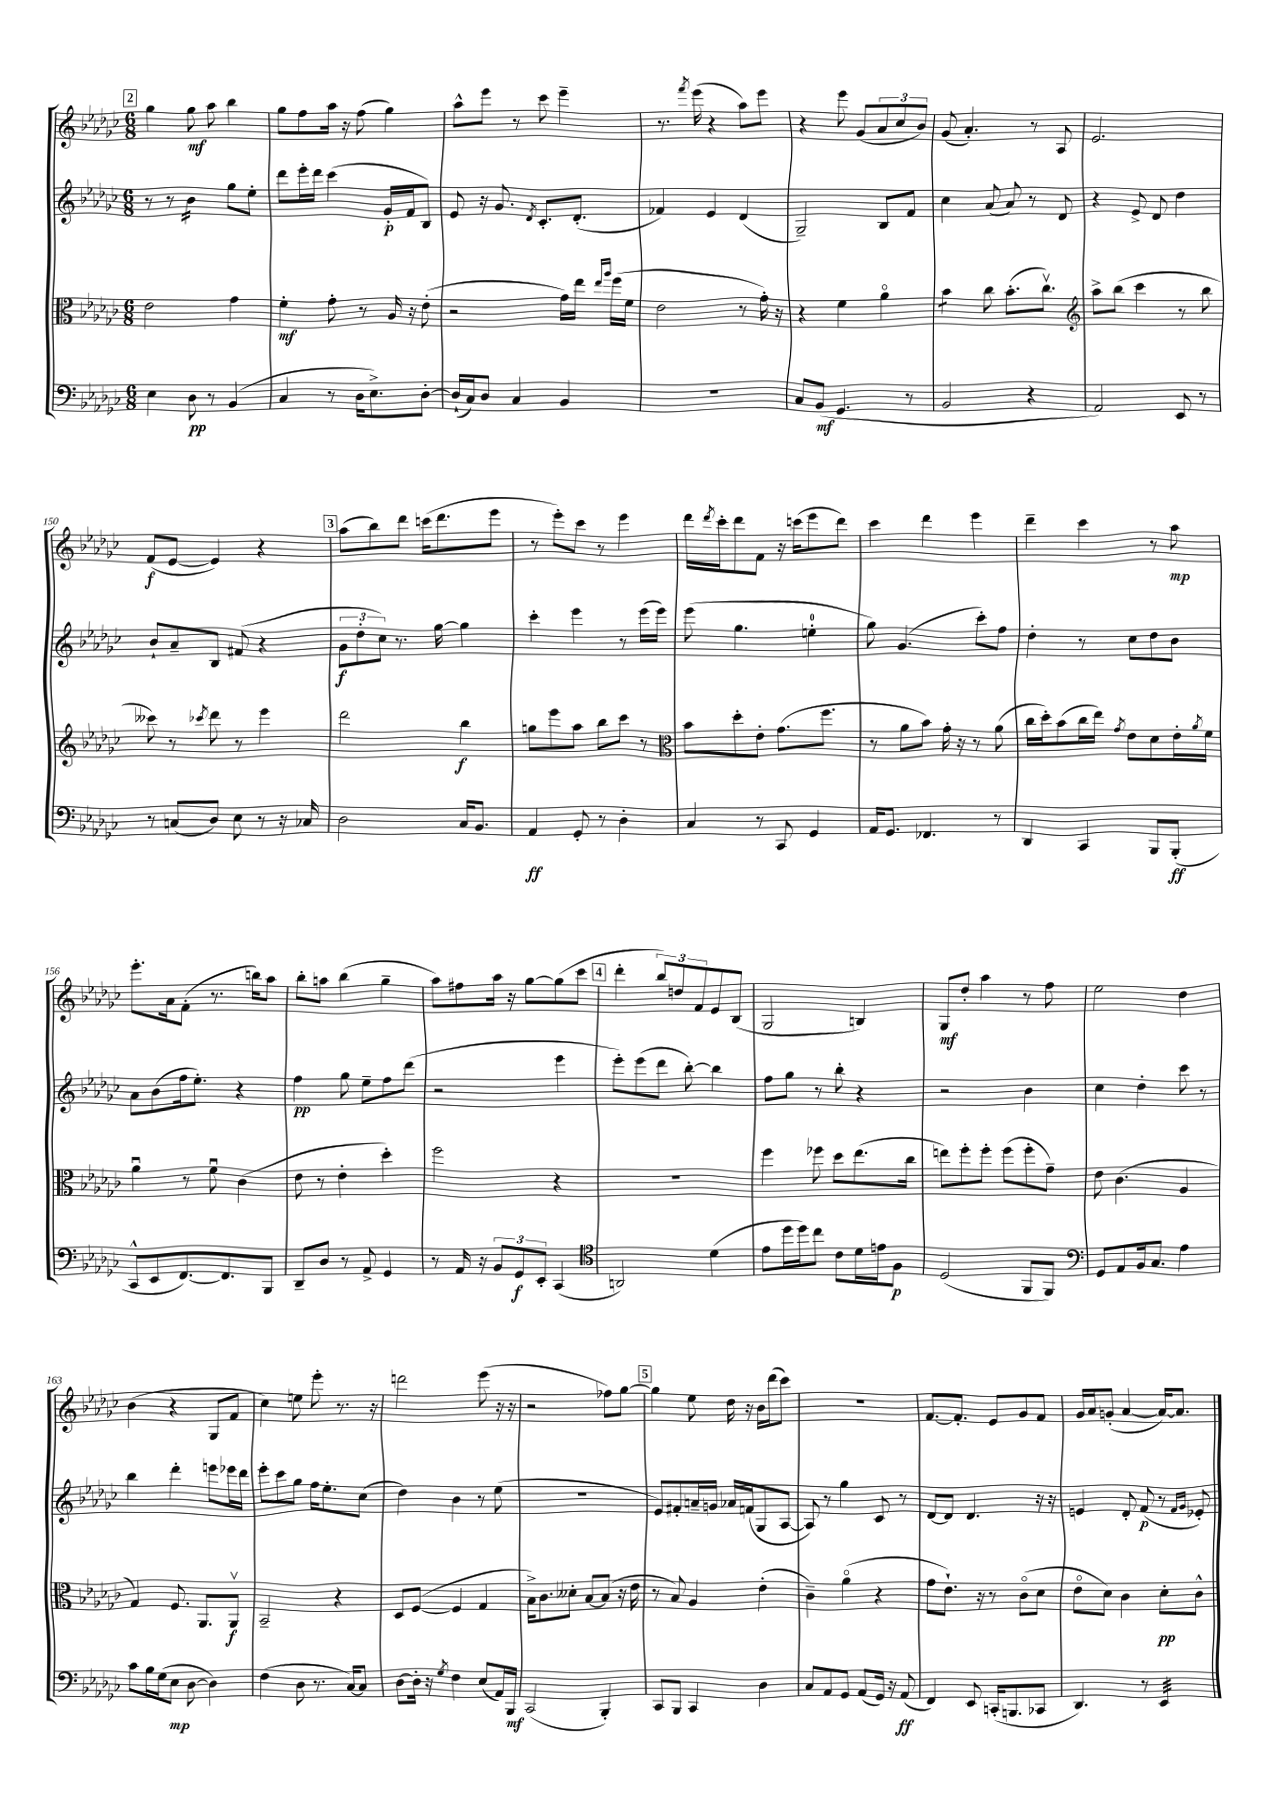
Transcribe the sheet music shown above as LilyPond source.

<<
\new StaffGroup <<
\new Staff = "s0" {
    \clef treble \key ges \major \numericTimeSignature \time 6/8
    \mark \markup { \box "2" } ges''4 ges''8\mf aes''8 bes''4 |
    ges''8 f''8 aes''16 r16 f''8( ges''4) |
    aes''8-^ ees'''8 r8 ces'''8 ees'''4-- |
    r8. \acciaccatura { f'''8 } ees'''16( r4 aes''8) ees'''8 |
    r4 ees'''8 ges'8( \tuplet 3/2 { aes'8 ces''8 bes'8) } |
    ges'8( aes'4.-.) r8 aes8 |
    ees'2. |
    f'8\f( ees'8~ ees'4) r4 |
    \mark \markup { \box "3" } aes''8( bes''8) des'''8 c'''16( des'''8. ees'''8 |
    r8 ees'''8-.) ces'''8 r8 ees'''4 |
    des'''16 \acciaccatura { des'''8 } ces'''16-. des'''8 f'8 r16 c'''16( ees'''8 des'''8) |
    ces'''4 des'''4 ees'''4 |
    des'''4-- ces'''4 r8 aes''8\mp |
    ees'''8.-. aes'16 f'8-.( r8. b''16) aes''8 |
    bes''8-. a''8 bes''4( ges''4-- |
    aes''8) fis''8 aes''16 r16 ges''8~ ges''8( ces'''8 |
    \mark \markup { \box "4" } des'''4-. \tuplet 3/2 { bes''8) d''8 f'8 } ees'8 bes8( |
    ges2 b4) |
    ges8\mf des''8-. aes''4 r8 f''8 |
    ees''2 des''4 |
    bes'4( r4 ges8 f'8 |
    ces''4) e''8 ees'''8-. r8. r16 |
    d'''2 ees'''8( r16 r16 |
    r2 fes''8) ges''8~ |
    \mark \markup { \box "5" } ges''4 ees''8 des''16 r16 bes'16 des'''16( ces'''8) |
    R2. |
    f'8.~ f'8.-. ees'8 ges'8 f'8 |
    ges'16 aes'16 g'8-.( aes'4~ aes'16~) aes'8. \bar "|." |
}
\new Staff = "s1" {
    \clef treble \key ges \major \numericTimeSignature \time 6/8
    \mark \markup { \box "2" } r8 r8 bes'4:16 ges''8 ees''8-. |
    des'''8 ees'''16-. des'''16 ces'''4( ges'16-.\p f'16 bes8) |
    ees'8 r16 ges'8. \acciaccatura { des'8 } ces'8.-. des'8.-.( |
    fes'4) ees'4 des'4( |
    ges2--) bes8 f'8 |
    ces''4 aes'8( aes'8) r8 des'8 |
    r4 ees'8-> des'8 des''4 |
    bes'8-! aes'8-- bes8 fis'8( r4 |
    \mark \markup { \box "3" } \tuplet 3/2 { ges'8\f des''8-. ces''8) } r8. ges''16~ ges''4 |
    ces'''4-. ees'''4 r8 ees'''16( ees'''16) |
    ees'''8( ges''4. e''4-0-. |
    ges''8) ges'4.( ces'''8-.) f''8 |
    des''4-. r8 ces''8 des''8 bes'8 |
    aes'8 bes'8( f''16 ees''8.-.) r4 |
    f''4\pp ges''8 ees''8-- f''8 des'''8( |
    r2 ees'''4 |
    \mark \markup { \box "4" } ees'''8-.) ees'''8( des'''8 bes''8~-.) bes''4 |
    f''8 ges''8 r8 bes''8-. r4 |
    r2 bes'4 |
    ces''4 des''4-. ces'''8 r8 |
    bes''4 des'''4-. e'''8 ees'''16 des'''16 |
    ees'''8-. ces'''8 ges''8 f''16 ees''8.-. ces''8( |
    des''4) bes'4 r8 ees''8( |
    R2. |
    \mark \markup { \box "5" } ees'8) fis'8-. a'16-- g'16 aes'16 f'16( ges8 aes8~ |
    aes8) r8 ges''4 ces'8 r8 |
    des'8~ des'8 des'4. r16 r16 |
    e'4 des'8-. f'8\p( r8 \grace { f'16 ges'16 } ees'8-.) \bar "|." |
}
\new Staff = "s2" {
    \clef alto \key ges \major \numericTimeSignature \time 6/8
    \mark \markup { \box "2" } ees'2 ges'4 |
    f'4-.\mf ges'8-. r8 aes16 r16 ees'8-.( |
    r2 ges'16) ees''16 \grace { ees''16 aes''16 } f''16( f'16 |
    ees'2 r8 ges'16-.) r16 |
    r4 f'4 aes'4\flageolet |
    bes'4:8 ces''8 bes'8.-.( ces''8.\upbow) |
    \clef treble aes''8-> bes''8( ces'''4 r8 bes''8 |
    ceses'''8) r8 \acciaccatura { ces'''8 } des'''8 r8 ees'''4 |
    \mark \markup { \box "3" } des'''2 bes''4\f |
    g''8 ees'''8 aes''8 bes''8 ces'''8 r8 |
    \clef alto bes'8 des''8-. ees'8-. ges'8.( f''8. |
    r8 aes'8 bes'8) ges'16-. r16 r8 aes'8( |
    ces''16 des''16-.) bes'8( ces''16 ees''16) \acciaccatura { ges'8 } ees'8 des'8 ees'16-. \acciaccatura { aes'8 } f'16 |
    aes'4\downbow r8 f'8\downbow ces'4( |
    ees'8 r8 ees'4-. des''4-.) |
    f''2 r4 |
    \mark \markup { \box "4" } R2. |
    f''4 fes''8 des''8 ees''8.( ces''16 |
    e''8) f''8-. f''8-. f''8( f''8-. ges'8--) |
    ees'8 ces'4.( aes4 |
    ges4) f8. aes,8. aes,8\upbow\f |
    bes,2-- r4 |
    des8 f8~( f4 ges4 |
    bes16->) ces'8. deses'8-. bes8~ bes8( r16 ees'16 |
    \mark \markup { \box "5" } r8 bes8) aes4 ees'4-.( |
    ces'4--) aes'4\flageolet( r4 |
    ges'8 ees'8.-!) r16 r8 ces'8\flageolet( des'8 |
    ees'8\flageolet des'8) ces'4 des'8-.\pp ces'8-^ \bar "|." |
}
\new Staff = "s3" {
    \clef bass \key ges \major \numericTimeSignature \time 6/8
    \mark \markup { \box "2" } ees4 des8\pp r8 bes,4( |
    ces4 r8 des16 ees8.->) des8~-. |
    des16-!( ces16) des8 ces4 bes,4 |
    R2. |
    ces8 bes,8\mf( ges,4. r8 |
    bes,2 r4 |
    aes,2) ees,8 r8 |
    r8 c8( des8) ees8 r8 r16 ces16 |
    \mark \markup { \box "3" } des2 ces16 bes,8. |
    aes,4\ff ges,8-. r8 des4-. |
    ces4 r8 ces,8 ges,4 |
    aes,16 ges,8. fes,4. r8 |
    des,4 ces,4 bes,,8 bes,,8-.\ff( |
    ces,8-^ ees,8 f,8.~) f,8. bes,,8 |
    des,8-- des8 r8 aes,8-> ges,4 |
    r8 aes,16 r16 \tuplet 3/2 { bes,8 ges,8\f ees,8-. } ces,4( |
    \mark \markup { \box "4" } \clef tenor a,2) des'4( |
    ees'8 des''16 des''16) ces''8 ces'8 des'16 e'16 f8\p |
    des2( f,8 f,8) |
    \clef bass ges,8 aes,8 bes,16 ces8. aes4 |
    ces'8 bes16 ges16( ees8\mp des8~ des4) |
    f4( des8 r8. ces16~) ces8 |
    des8~ des16-. r16 \acciaccatura { ges8 } f4 ees8( aes,16) bes,,16\mf |
    ces,2( bes,,4-.) |
    \mark \markup { \box "5" } ces,8 bes,,8 ces,4 des4 |
    ces8 aes,8 ges,8 aes,8( ges,16) r16 aes,8\ff( |
    f,4) ees,8 c,16-.( b,,8. ces,8 |
    des,4.) r8 ees,4:32 \bar "|." |
}
>>
>>
\layout { \context { \Score currentBarNumber = #143 } }
